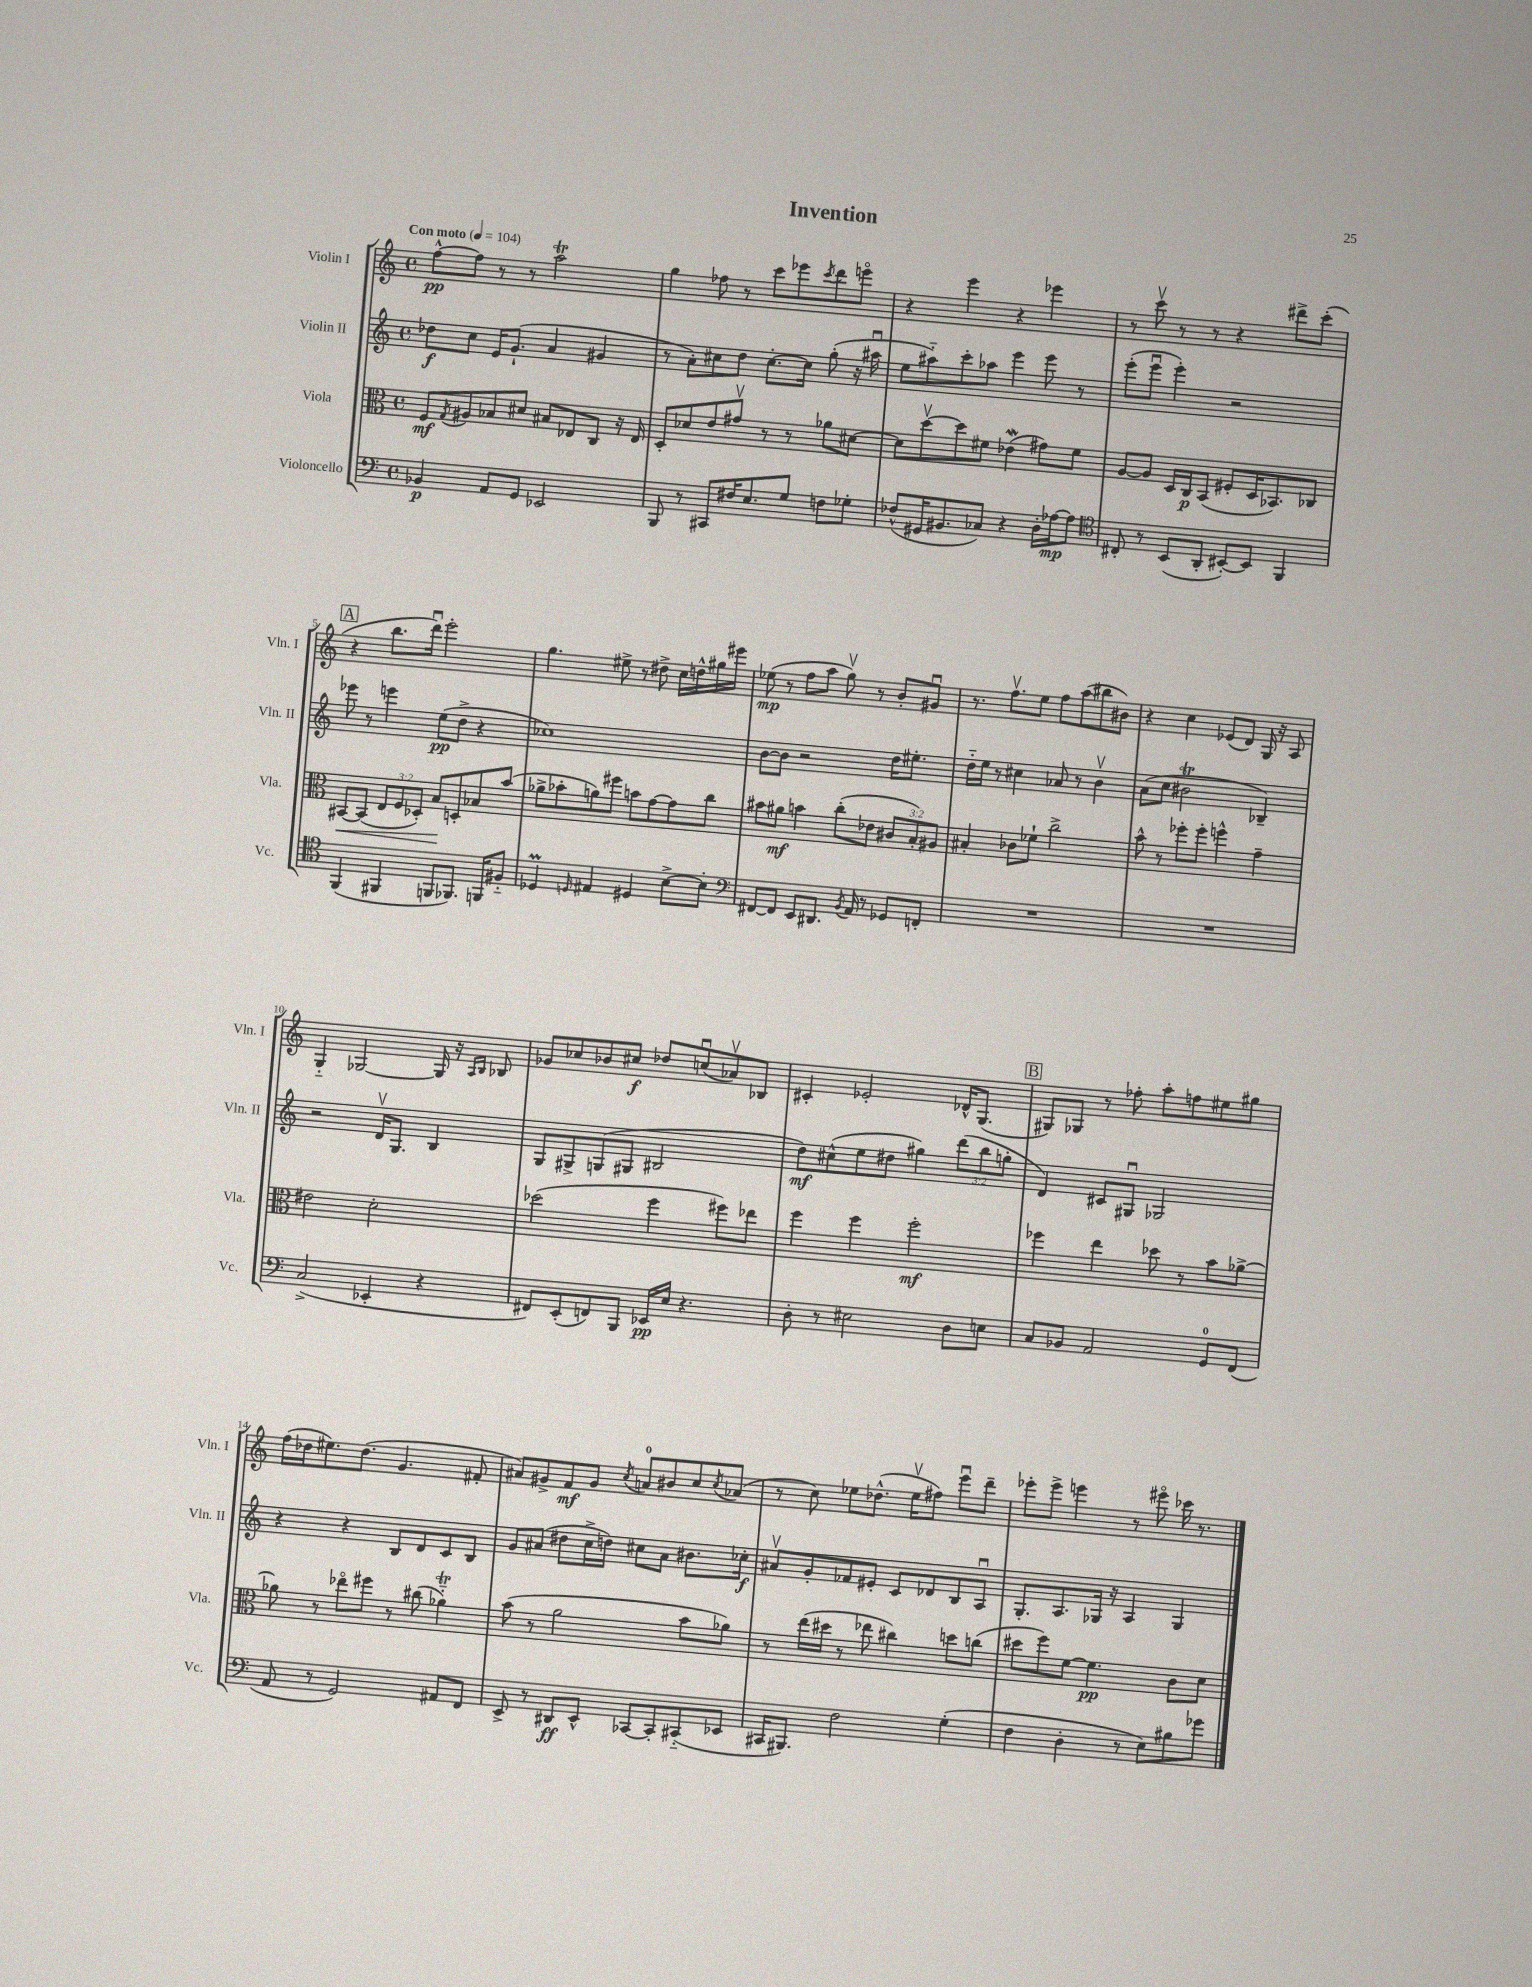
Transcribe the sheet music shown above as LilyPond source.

\header { title = "Invention" }
<<
\new StaffGroup <<
\new Staff = "s0" \with { instrumentName = "Violin I" shortInstrumentName = "Vln. I" } {
    \clef treble \key c \major \defaultTimeSignature \time 4/4 \tempo "Con moto" 4 = 104
    f''8~-^\pp f''8 r8 r8 a''2\trill |
    g''4 fes''8 r8 c'''8 ees'''8 \acciaccatura { c'''8 } d'''8 e'''8\flageolet |
    r4 e'''4 r4 ees'''4 |
    r8 c'''8\upbow r8 r8 r4 dis'''8-> c'''8-.( |
    \mark \markup { \box "A" } r4 b''8. d'''16\downbow) e'''2-. |
    g''4. eis''8-> r8 dis''8-> c''16 d''16-^ gis''16 eis'''16 |
    ees''8\mp( r8 f''8 a''8 g''8\upbow) r8 b'8-. gis'8\downbow |
    r8. f''8.\upbow e''8 f''8 a''8( bis''8 bis'8) |
    r4 c''4 ees'8( d'8) g16 r16 a8 |
    g4-_ ges2~ ges16 r16 \grace { a16 b16 } bes8 |
    ges'8 ces''8 bes'8 cis''8\f des''8 c''8\downbow( aes'8\upbow) bes8 |
    cis'4-. ees'2-. des'16-^ g8.( |
    \mark \markup { \box "B" } gis8) ges8 r8 fes''8-. a''8-. f''8 eis''8 gis''8 |
    f''16( des''16 eis''8.) des''8.( g'4. fis'8-. |
    ais'8) gis'8-> f'8\mf gis'8 \acciaccatura { c''8 } a'8-0 bis'8 c''8 \acciaccatura { c''8 } aes'8( |
    r8 c''8) ees''8 des''8.-^( ees''16\upbow fis''8) e'''8\downbow d'''8-- |
    ees'''8-. ees'''8-> e'''4 r8 eis'''8\flageolet ces'''16 r8. \bar "|." |
}
\new Staff = "s1" \with { instrumentName = "Violin II" shortInstrumentName = "Vln. II" } {
    \clef treble \key c \major \defaultTimeSignature \time 4/4 \override Staff.TupletNumber.text = #tuplet-number::calc-fraction-text
    des''8\f c''8 e'16 g'8.-!( a'4 gis'4 |
    r8 a'8-.) cis''8 d''8 cis''8.~-. cis''16 g''8-.( r16 ais''16\downbow |
    e''8 ais''8-_) c'''8-. aes''8 e'''4 e'''8 r8 |
    e'''8-.( e'''8\downbow e'''4-.) r2 |
    \mark \markup { \box "A" } ees'''8 r8 e'''4 e''8\pp( d''8-> r4 |
    ces''1) |
    b'8~ b'8 r2 d''16 eis''8.-. |
    d''16-_ e''16 r8 cis''4 aes'8 r8 b'4\upbow |
    a'8( c''8 bis'2\trill bes4--) |
    r2 d'16\upbow g8. b4 |
    g8 gis8-> g8( gis8 bis2 |
    d''8\mf) cis''8-^( e''8 dis''8 gis''4) \tuplet 3/2 { d'''8( b''8 g''8-. } |
    \mark \markup { \box "B" } d'4) cis'8 gis8\downbow ges2 |
    r4 r4 b8 d'8 c'8 b8 |
    g'8 ais'8( dis''8 c''16-> d''16) cis''8 ais'8 bis'8. ces''16-.\f |
    ais'8\upbow g'8-. fes'8 eis'8-. c'8 des'8 b8 a8\downbow |
    g8.-. a8. ges16 r16 a4 ges4 \bar "|." |
}
\new Staff = "s2" \with { instrumentName = "Viola" shortInstrumentName = "Vla." } {
    \clef alto \key c \major \defaultTimeSignature \time 4/4 \override Staff.TupletNumber.text = #tuplet-number::calc-fraction-text
    f8\mf \acciaccatura { g8 } ais8 bes8 dis'8 bis8 ees8 c8 r16 ees16 |
    d8-. des'8 e'8 gis'8\upbow r8 r8 aes'8 dis'8~ |
    dis'8 d''8~\upbow d''8 fis'8 ees'4\mordent( gis'8) fis'8 |
    a8~ a8 d16 c16\p b,8( fis8-. d16 bes,8.) ces8 |
    \mark \markup { \box "A" } bis,8~\< bis,8( \tuplet 3/2 { e8 f8 des8-.) } b8\! d8-. bes8 b'8( |
    aes'8-> bes'8-. a'8) fis''8 b'8 g'8~ g'8 c''8 |
    bis'8 ais'8\mf b'4 c''8-.( ees'8 \tuplet 3/2 { cis'8 b8-.) ais8 } |
    bis4-. ces'8 fes'8-! c''2-> |
    b'8-^ r8 fes''8-. fes''8-. f''4-^ g'4-- |
    eis'2 d'2-. |
    des''2( f''4 fis''8) ees''8 |
    f''4 f''4 f''2-.\mf |
    \mark \markup { \box "B" } fes''4 e''4 des''8 r8 b'8 aes'8~-> |
    aes'8 r8 ees''8\flageolet fis''8 r8 cis''8( aes'4-_\trill) |
    b'8( r8 a'2 b'8 aes'8) |
    r8 e''16( dis''16 r8 ees''8 cis''4) d''8 c''8( |
    dis''8 f''8) f'8~ f'4.\pp c'8 d'8 \bar "|." |
}
\new Staff = "s3" \with { instrumentName = "Violoncello" shortInstrumentName = "Vc." } {
    \clef bass \key c \major \defaultTimeSignature \time 4/4
    bes,4\p a,8 g,8 ees,2 |
    b,,8 r8 cis,8 fis16 e8. g8 f8 ges8-. |
    fes8-^( gis,16 bis,8. ces8) r4 d16-. aes16~\mp aes8 |
    \clef tenor cis8-. r8 b,8( a,8-. bis,8~-.) bis,8 f,4 |
    \mark \markup { \box "A" } f,4( fis,4 f,8 fes,8.) f,16 fis8-_ |
    des4\prall \grace { d16 } eis4 dis4 b8~-> b8-. |
    \clef bass fis,8~ fis,8 e,8 dis,8. \acciaccatura { b,8 } a,16 r8 ges,8 f,8-. |
    R1 |
    R1 |
    c2->( ees,4-. r4 |
    fis,8) e,8-.( f,8) b,,8 ees,16\pp e16 r4. |
    d8-. r8 eis2 d8 e8 |
    \mark \markup { \box "B" } c8 bes,8 a,2 g,8-0 f,8( |
    a,8 r8 g,2) ais,8 f,8 |
    e,8-> r8 dis,8\ff e,8-^ ces,8~ ces,8-. cis,8-_( ees,8 |
    cis,16 bis,,8.) f2 g4-.( |
    f4 d4-. r8 e8) bis8 ges'8 \bar "|." |
}
>>
>>
